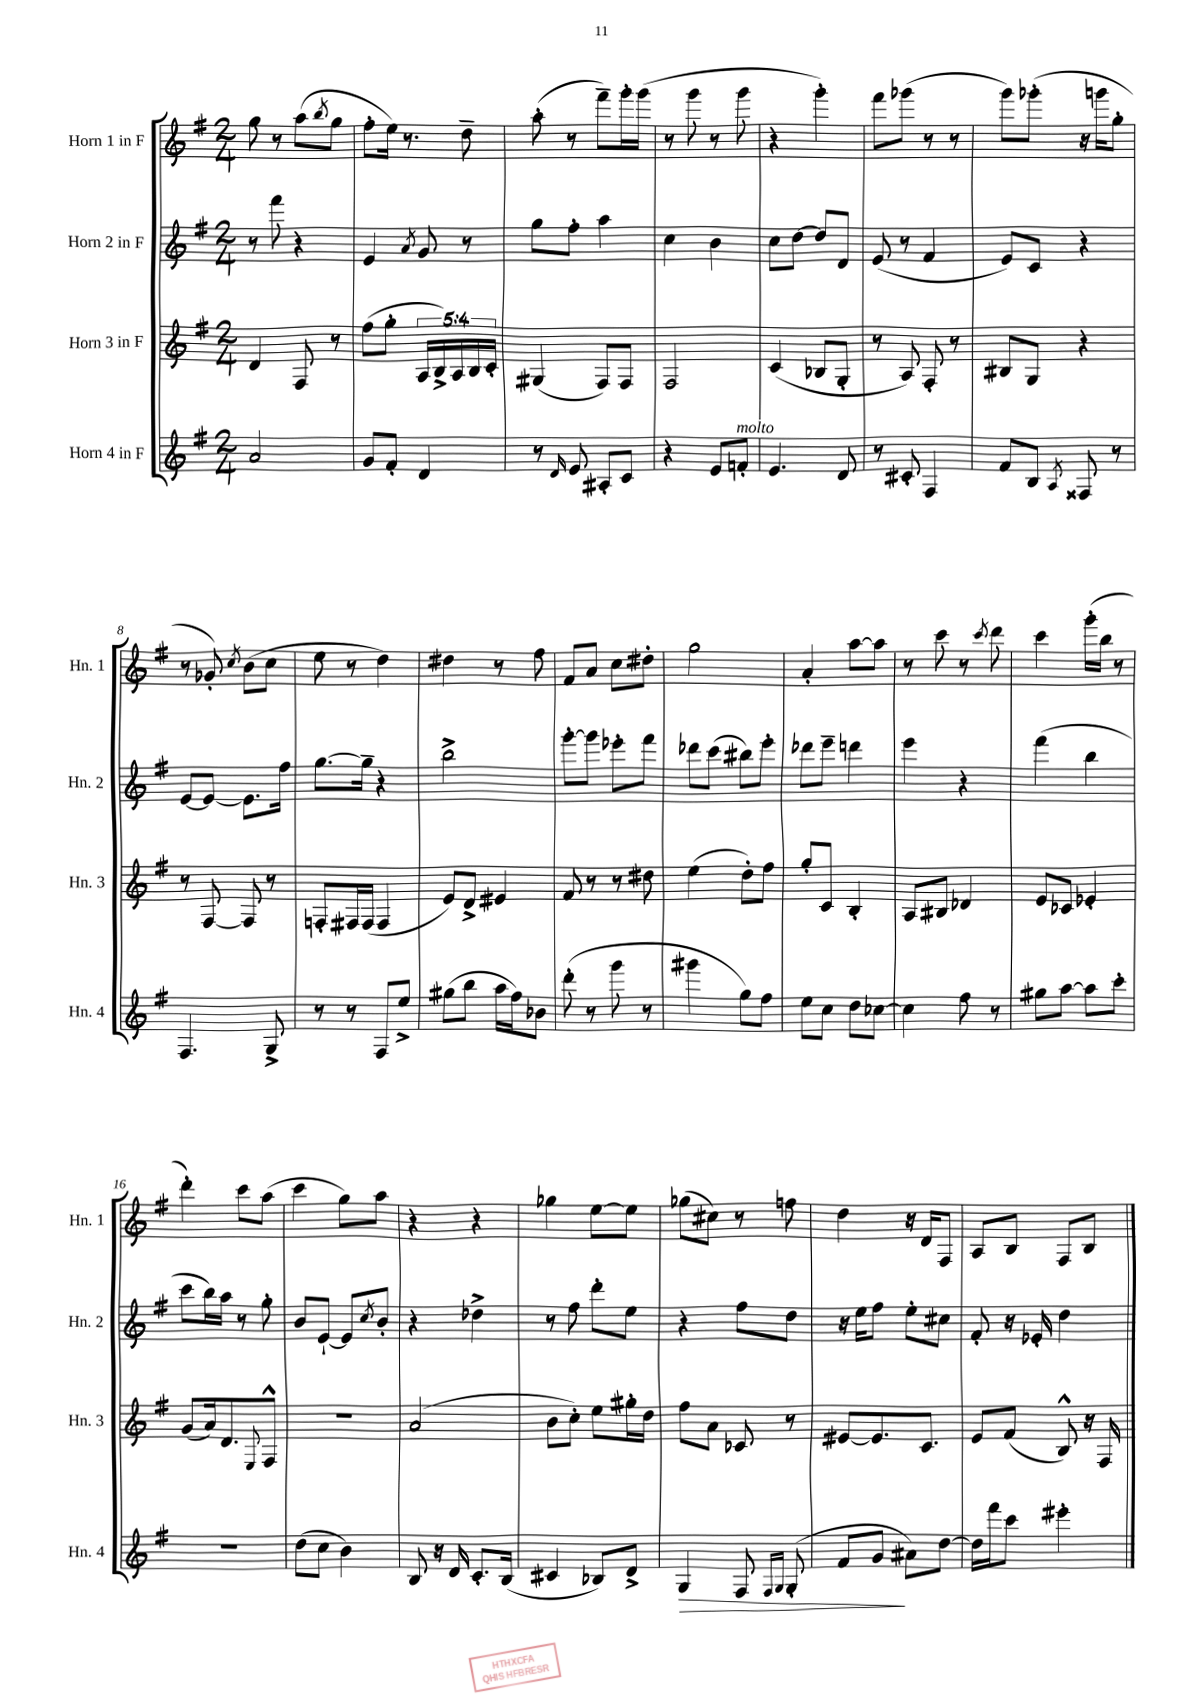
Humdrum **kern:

**kern	**dynam	**kern	**kern	**kern
*part4	*part4	*part3	*part2	*part1
*staff4	*staff4	*staff3	*staff2	*staff1
*I"Horn 4 in F	*	*I"Horn 3 in F	*I"Horn 2 in F	*I"Horn 1 in F
*I'Hn. 4	*	*I'Hn. 3	*I'Hn. 2	*I'Hn. 1
*clefG2	*	*clefG2	*clefG2	*clefG2
*k[f#]	*	*k[f#]	*k[f#]	*k[f#]
*M2/4	*	*M2/4	*M2/4	*M2/4
=1	=1	=1	=1	=1
2a/	.	4d/	8r	8gg\
.	.	.	8fff#\	8r
.	.	8F#/	4r	(8aa\L
.	.	.	.	8qbb/
.	.	8r	.	8gg\J
=2	=2	=2	=2	=2
8g/L	.	(8ff#\L	4e/	8ff#'\L
8f#'/J	.	8gg'\J	.	16ee\Jk)
.	.	.	.	8.r
.	.	.	8qa/	.
4d/	.	20A/LL	8g/	.
.	.	20B^/)	.	.
.	.	20A/	.	.
.	.	.	8r	8dd~\
.	.	20B/	.	.
.	.	20c'/JJ	.	.
=3	=3	=3	=3	=3
8r	.	(4G#X/	8gg\L	(8aa'\
16qqd/	.	.	.	.
8e/	.	.	8ff#'\J	8r
8A#X'/L	.	8F#/L)	4aa\	8fff#~\L)
8c/J	.	8F#/J	.	16ggg'\L
.	.	.	.	(16ggg\JJ
=4	=4	=4	=4	=4
4r	.	2F#/	4cc\	8r
.	.	.	.	8ggg\
8e/L	.	.	4b\	8r
!LO:TX:a:i:t=molto	!	!	!	!
8fn'/J	.	.	.	8ggg\
=5	=5	=5	=5	=5
4.e/	.	(4c/	8cc\L	4r
.	.	.	[8dd\J	.
.	.	8B-X/L	8dd/L]	4ggg'\)
8d/	.	8G'/J	8d/J	.
=6	=6	=6	=6	=6
8r	.	8r	(8e/	8fff#\L
8c#X'/	.	8A/)	8r	(8ggg-X\J
4F#/	.	8F#'/	4f#/	8r
.	.	8r	.	8r
=7	=7	=7	=7	=7
8f#/L	.	8B#X/L	8e/L)	8ggg\L)
8B/J	.	8G/J	8c/J	(8ggg-X'\J
8qA/	.	.	.	.
8F##X/	.	4r	4r	16r
.	.	.	.	16gggn\KL
8r	.	.	.	8gg'\J
!!LO:LB:g=z
=8	=8	=8	=8	=8
4.F#/	.	8r	[8e/L	8r
.	.	[8F#/	8e/J_	8g-X'/)
.	.	.	.	8qcc/
.	.	8F#/]	8.e\L]	(8b\L
8G^/	.	8r	.	8cc\J
.	.	.	16ff#\Jk	.
=9	=9	=9	=9	=9
8r	.	8Fn'/L	[8.gg\L	8ee\
8r	.	16F#X/L	.	8r
.	.	(16F#/JJ	16gg~\Jk]	.
8F#/L	.	4F#/	4r	4dd\)
8ee^/J	.	.	.	.
=10	=10	=10	=10	=10
(8gg#X\L	.	8e/L)	2bb^\	4dd#X\
8bb\J	.	8d^/J	.	.
16aa\LL	.	4e#X/	.	8r
16ff#\J)	.	.	.	.
8b-X\J	.	.	.	8ff#\
=11	=11	=11	=11	=11
(8ddd'\	.	8f#/	[8ggg'\L	8f#/L
8r	.	8r	8ggg\J]	8a/J
8ggg\	.	8r	8eee-X'\L	8cc\L
8r	.	8dd#X\	8fff#\J	8dd#X'\J
=12	=12	=12	=12	=12
4ggg#X\	.	(4ee\	8ddd-X\L	2gg\
.	.	.	(8ccc\J	.
8gg\L)	.	8dd'\L)	8bb#X\L)	.
8ff#\J	.	8ff#\J	8eee'\J	.
=13	=13	=13	=13	=13
8ee\L	.	8gg'/L	8ddd-X\L	4a'/
8cc\J	.	8c/J	8eee~\J	.
8dd\L	.	4B'/	4dddn\	[8aa\L
[8cc-X\J	.	.	.	8aa\J]
=14	=14	=14	=14	=14
4cc-\]	.	8A/L	4eee\	8r
.	.	8B#X/J	.	8ccc\
8ff#\	.	4d-X/	4r	8r
.	.	.	.	8qccc/
8r	.	.	.	8ddd\
=15	=15	=15	=15	=15
8gg#X\L	.	8e/L	(4fff#\	4ccc\
[8aa\J	.	8c-X/J	.	.
8aa\L]	.	4e-X'/	4bb\	(16ggg'\LL
.	.	.	.	16bb\JJ
8ccc'\J	.	.	.	8r
!!LO:LB:g=z
=16	=16	=16	=16	=16
2r	.	(8g/L	8ccc\L	4ddd'\)
.	.	16a/k)	16bb\L)	.
.	.	8.d/	16aa\JJ	.
.	.	.	8r	8ccc\L
.	.	8qqE/	.	.
.	.	8F#^^/J	8gg'\	(8aa\J
=17	=17	=17	=17	=17
(8dd\L	.	2r	8b/L	4ccc\
8cc\J	.	.	[8e`/J	.
4b\)	.	.	8e/L]	8gg\L)
.	.	.	8qcc/	.
.	.	.	8b'/J	8aa\J
=18	=18	=18	=18	=18
8B/	.	(2a/	4r	4r
16r	.	.	.	.
16d/	.	.	.	.
8.c'/L	.	.	4dd-X^\	4r
(16B/Jk	.	.	.	.
=19	=19	=19	=19	=19
4c#X/	.	8b\L	8r	4gg-X\
.	.	8cc'\J)	8ff#\	.
8B-X/L)	.	8ee\L	8ddd'\L	[8ee\L
8d^/J	.	16gg#X'\L	8ee\J	8ee\J]
.	.	16dd\JJ	.	.
=20	=20	=20	=20	=20
!	!LO:HP:b	!	!	!
4G/	>	8ff#\L	4r	(8gg-X\L
.	.	8a\J	.	8cc#X\J)
8F#/	.	8c-X/	8ff#\L	8r
16qqF#/LL	.	.	.	.
16qqG/JJ	.	.	.	.
(8G'/	.	8r	8dd\J	8ffn\
=21	=21	=21	=21	=21
8f#/L	.	[8e#X/L	16r	4dd\
.	.	.	16ee\KL	.
8g/J	.	8.e#/]	8ff#\J	.
8a#X\L)	]	.	8ee'\L	16r
.	.	8.c/J	.	16d/KL
[8dd\J	.	.	8cc#X\J	8F#/J
=22	=22	=22	=22	=22
16dd\LL]	.	8e/L	8f#'/	8A/L
16fff#\J	.	.	.	.
8ccc\J	.	(8f#/J	16r	8B/J
.	.	.	16e-X'/	.
4eee#X'\	.	8B^^/)	4dd\	8F#/L
.	.	16r	.	8B/J
.	.	16F#/	.	.
==	==	==	==	==
*-	*-	*-	*-	*-
